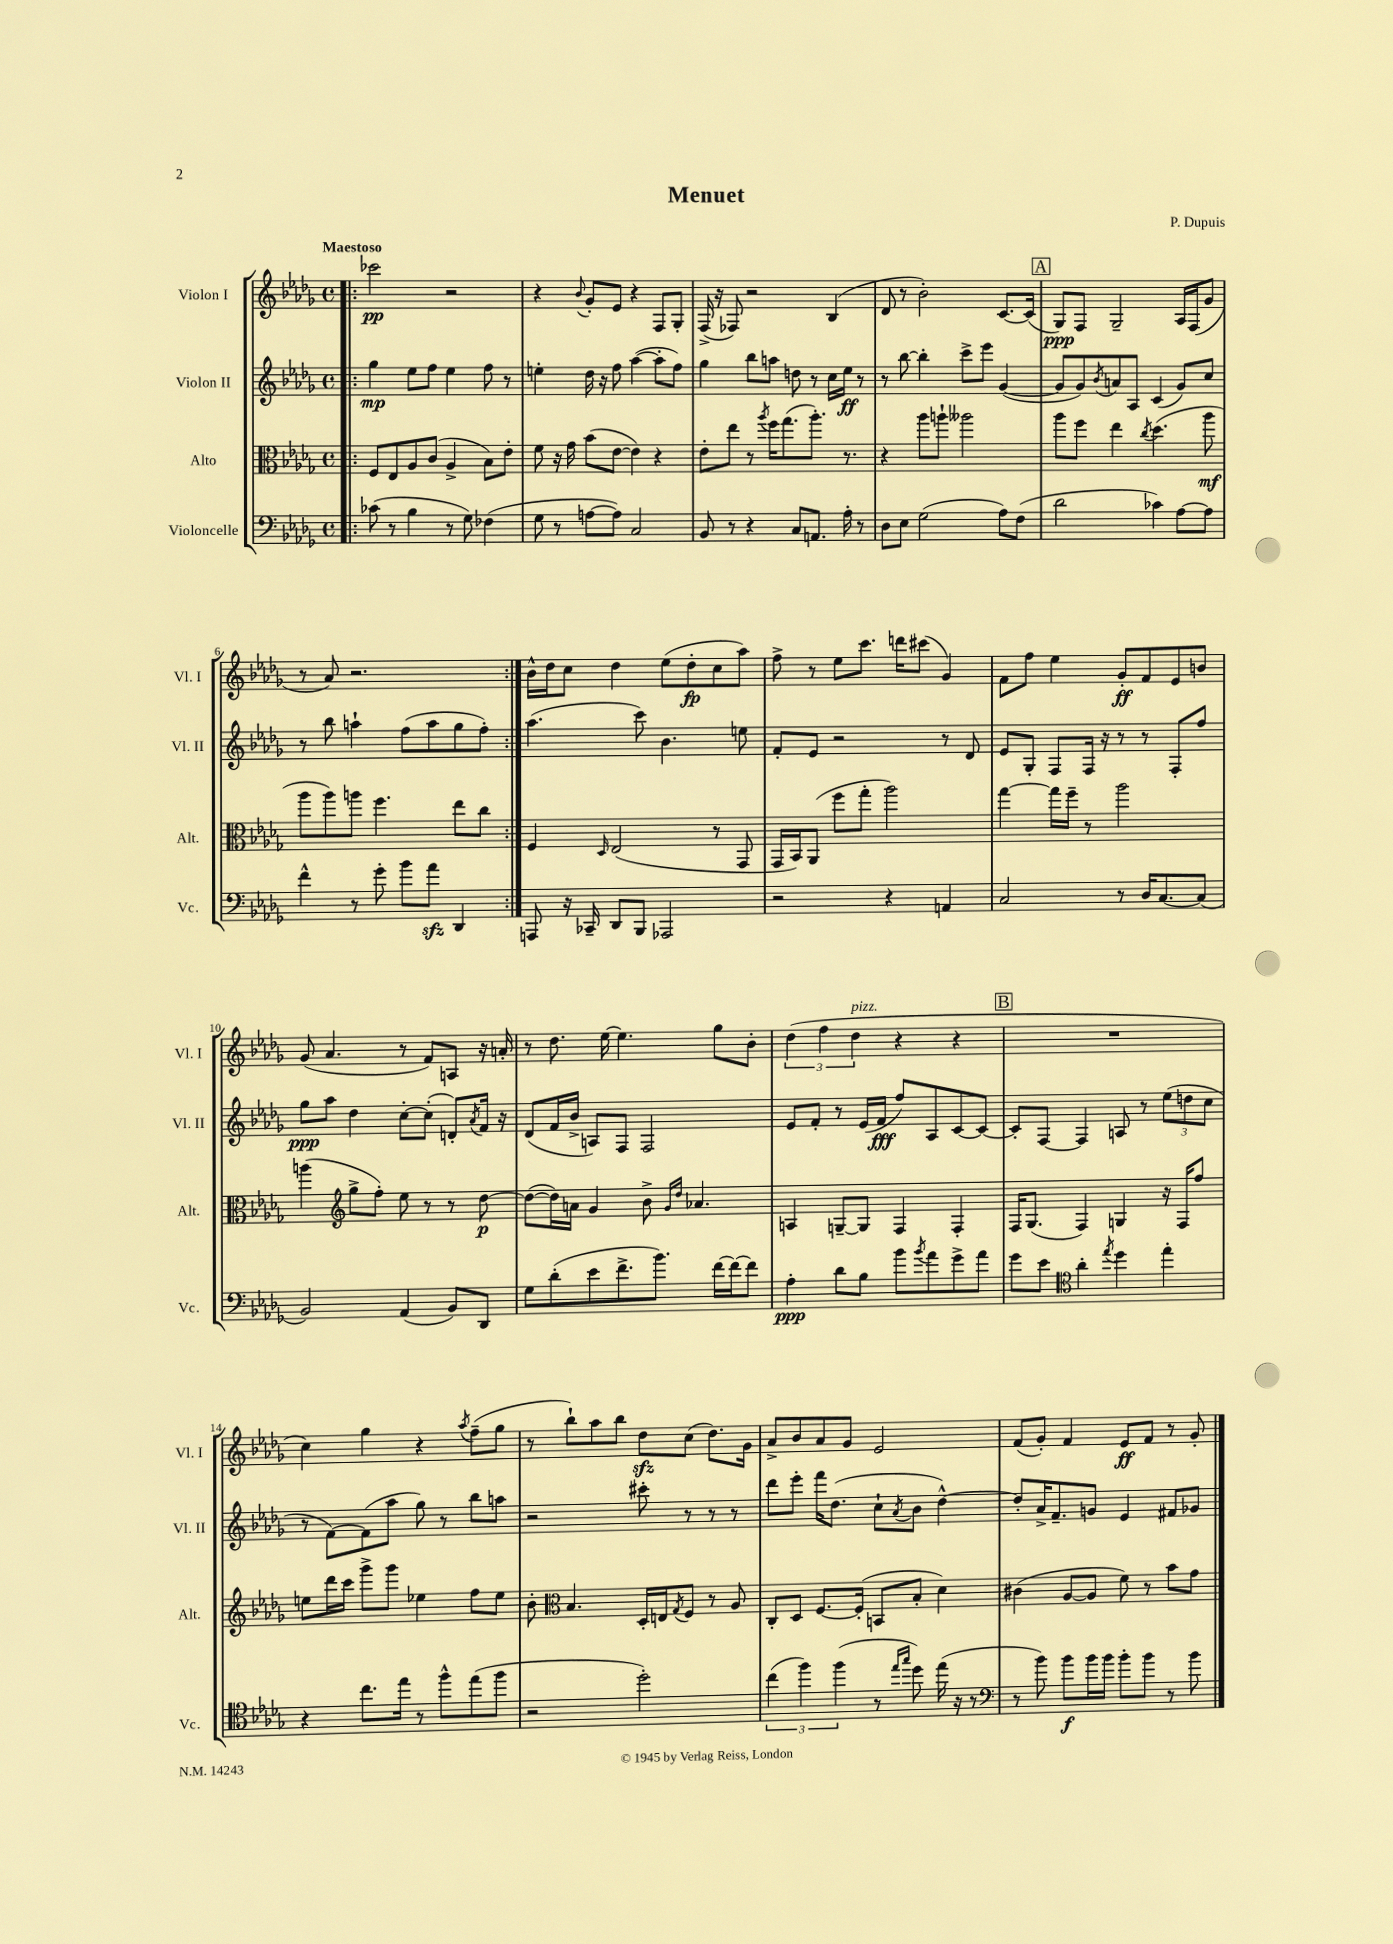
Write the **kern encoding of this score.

**kern	**kern	**kern	**kern
*staff4	*staff3	*staff2	*staff1
*clefF4	*clefC3	*clefG2	*clefG2
*k[b-e-a-d-g-]	*k[b-e-a-d-g-]	*k[b-e-a-d-g-]	*k[b-e-a-d-g-]
*M4/4	*M4/4	*M4/4	*M4/4
*met(c)	*met(c)	*met(c)	*met(c)
=!|:	=!|:	=!|:	=!|:
(8c-\	8F/L	4gg-\	2ccc-\
8r	8E-/	.	.
4B-\	8A-/	8ee-\L	.
.	(8c/J	8ff\J	.
8r	4A-^/	4ee-\	2r
8G-\)	.	.	.
(4F-\	8B-\L)	8ff\	.
.	8e-'\J	8r	.
=	=	=	=
8G-\	8f\	4ee'\	4r
8r	16r	.	.
.	16g-\	.	.
.	.	.	8qqb-/
[8A\L	(8b-\L	16dd-\	8g-'/L
.	.	16r	.
8A\]J)	[8e-\J	8ff\	8e-/J
2C/	4e-\])	([4aa-\	4r
.	4r	8aa-'\]L	8F/L
.	.	8ff\J)	8G-'/J
=	=	=	=
8BB-/	8e-'\L	4gg-\	(16F^/
.	.	.	16r
8r	8ee-\J	.	8F-/)
4r	8r	8bb-\L	2r
.	8qaa-/	.	.
.	16ff\LK	8aa\J	.
.	(8.gg-\	.	.
8C/L	.	8dd\	.
8.AA/J	8.aa-'\J)	8r	.
.	.	16cc\LL	(4B-/
16A-'\	8.r	16ee-\JJ	.
8r	.	8r	.
=	=	=	=
8D-\L	4r	8r	8d-/
8E-\J	.	[8bb-\	8r
(2G-\	8aa-\L	4bb-'\]	2b-'\)
.	8aa`\J	.	.
.	2aa--\	8ccc^\L	.
.	.	8eee-\J	.
8A-\L)	.	([4g-/	[8.c/L
(8F\J	.	.	.
.	.	.	(16c/]Jk
=	=	=	=
2d-\	8aa-\L	8g-/]L	8G-/L)
.	8ff\J	8g-/)	8F/J
.	.	8qb-/	.
.	4ee-\	8a/	2G-~/
.	.	8A-/J	.
.	8qcc/	.	.
4c-\)	(4.dd-\	(4c/	.
[8A-\L	.	8g-/L)	16A-/LL
.	.	.	(16F/J
8A-\]J	8aa-\	8cc/J	8g-/J
=	=	=	=
4f^^\	8aa-\L	8r	8r
.	8aa-\)	8bb-\	8a-/)
8r	8aa\J	4aa`\	2.r
8g-'\	4.ff\	.	.
8b-\L	.	(8ff\L	.
8a-\J	.	8aa\	.
4DD-/	8ee-\L	8gg-\	.
.	8cc\J	8ff'\J)	.
=:|!	=:|!	=:|!	=:|!
8AAA/	4F/	(4.aa-\	16b-^^\LL
.	.	.	16dd-\J
16r	.	.	8cc\J
16CC-~/	.	.	.
.	16qqD-/	.	.
8DD-/L	(2E-/	.	4dd-\
8BBB-/J	.	8ccc\)	.
2AAA-/	.	4.b-\	(8ee-\L
.	.	.	8dd-'\
.	8r	.	8cc\
.	8GG-/	8ee\	8aa-\J)
=	=	=	=
2r	16GG-/LL	8f'/L	8ff^\
.	16BB-/J)	.	.
.	(8AA-/J	8e-/J	8r
.	8ff\L	2r	8ee-\L
.	8gg-'\J	.	8.ccc\J
4r	2aa-\)	.	.
.	.	.	16ddd\LK
.	.	.	(8ccc#\J
4AA/	.	8r	4g-/)
.	.	8d-/	.
=	=	=	=
2C/	[4gg-\	8e-/L	8f\L
.	.	8G-'/J	8ff\J
.	16gg-\]LL	8F/L	4ee-\
.	16ff~\JJ	.	.
.	8r	16F/Jk	.
.	.	16r	.
8r	2aa-\	8r	8g-'/L
16D-/LK	.	8r	8f/
[8.C/	.	.	.
.	.	8F'/L	8e-/
(8C/]J	.	8ff/J	8b/J
=	=	=	=
2BB-/)	(4aa\	8gg-\L	(8g-/
.	.	8aa-\J	4.a-/
*	*clefG2	*	*
.	8gg-^\L	4dd-\	.
.	8ff'\J)	.	.
(4AA-/	8ee-\	[8cc'\L	8r
.	8r	(8cc'\]J	8f/L)
8BB-/L)	8r	8d'/L)	8A/J
.	.	8qa-/	.
8DD-/J	[8dd-\	16f/Jk	16r
.	.	16r	16a'/
=	=	=	=
8G-\L	(8dd-\_L	(8d-/L	8r
(8d-'\	16dd-\]L)	16f/L	8.dd-\
.	16a\JJ	16b-^/JJ	.
8e-\	4g-/	8A/L)	.
.	.	.	[16ee-\
8.f^\	.	8F/J	4.ee-\]
.	8b-^\	2F/	.
8.b-\J)	.	.	.
.	16qqg-/LL	.	.
.	16qqdd-/JJ	.	.
.	4.a-/	.	.
[16f\LL	.	.	8gg-\L
16f\_J	.	.	.
8f\]J	.	.	8b-'\J
=	=	=	=
4A-'\	4A/	8e-/L	(6dd-\
.	.	8f'/J	.
.	.	.	6ff\
8d-\L	[8G~/L	8r	.
.	.	.	6dd-\
8B-\J	8G/]J	(16e-/LL	.
.	.	16f/JJ	.
8b-\L	4F/	8ff/L)	4r
8qb-/	.	.	.
8a-\	.	8A-/	.
8g-^\	4F'/	[8c/	4r
8a-\J	.	8c/_J	.
=	=	=	=
8g-\L	16F/LK	8c'/]L	1r
.	(8.G-/J	.	.
8e-\J	.	[8F/J	.
*clefC4	*	*	*
4a-'\	4F/)	4F/]	.
8qee-/	.	.	.
4dd-\	4G/	8A/	.
.	.	8r	.
4ee-'\	16r	(12ee-\L	.
.	16F/LK	.	.
.	.	12dd\	.
.	8ff/J	.	.
.	.	12cc\J	.
=	=	=	=
4r	8ee\L	8r	4cc\)
.	16ddd-\L	[8f\L)	.
.	16ccc\JJ	.	.
8.cc\L	8ggg-^\L	(8f\]	4gg-\
.	8ggg-\J	8aa-\J	.
16ee-\Jk	.	.	.
8r	4ee-\	8gg-\)	4r
8ff^^\L	.	8r	.
.	.	.	8qaa-/
(8ee-\	8ff\L	8bb-\L	(8ff~\L
8ff\J	8ee-\J	8aa\J	8gg-\J
=	=	=	=
2r	8b-'\	2r	8r
*	*clefC3	*	*
.	4.B-/	.	8bb-`\L)
.	.	.	8aa-\
.	.	.	8bb-\J
2dd-'\)	16D-'/LL	8ccc#'\	8dd-\L
.	16E/J	.	.
.	8qG-/	.	.
.	8F/J	8r	(8cc\J
.	8r	8r	8.dd-\L)
.	8A-/	8r	.
.	.	.	16g-\Jk
=	=	=	=
(6cc\	8C'/L	8ddd-\L	8a-^/L
.	8D-/J	8eee-'\J	8b-/
6ff\)	.	.	.
.	[8.F/L	16fff\LK	8a-/
.	.	(8.dd-\J	.
(6ff\	.	.	.
.	.	.	8g-/J
.	(16F'/]Jk	.	.
8r	8BB/L	8cc`\L	2e-/
16qqee-/LL	.	.	.
16qqgg-/JJ	.	8qa-/	.
8dd-\)	8B-'/J	8b-\J	.
(16ee-\	4d-\)	[4dd-^^\)	.
16r	.	.	.
8r	.	.	.
=	=	=	=
*clefF4	*	*	*
8r	(4c#\	8dd-'/]L	(8f/L
8b-\)	.	16a-^/K	8g-'/J)
.	.	8.f~/	.
8b-\L	[8A-/L	.	4f/
16b-\L	8A-/]J	8g/J	.
16b-\JJ	.	.	.
8b-'\L	8f\)	4e-/	8e-/L
8b-\J	8r	.	8f/J
8r	8b-\L	8f#/L	8r
8b-\	8g-\J	8g-/J	8g-'/
==	==	==	==
*-	*-	*-	*-
